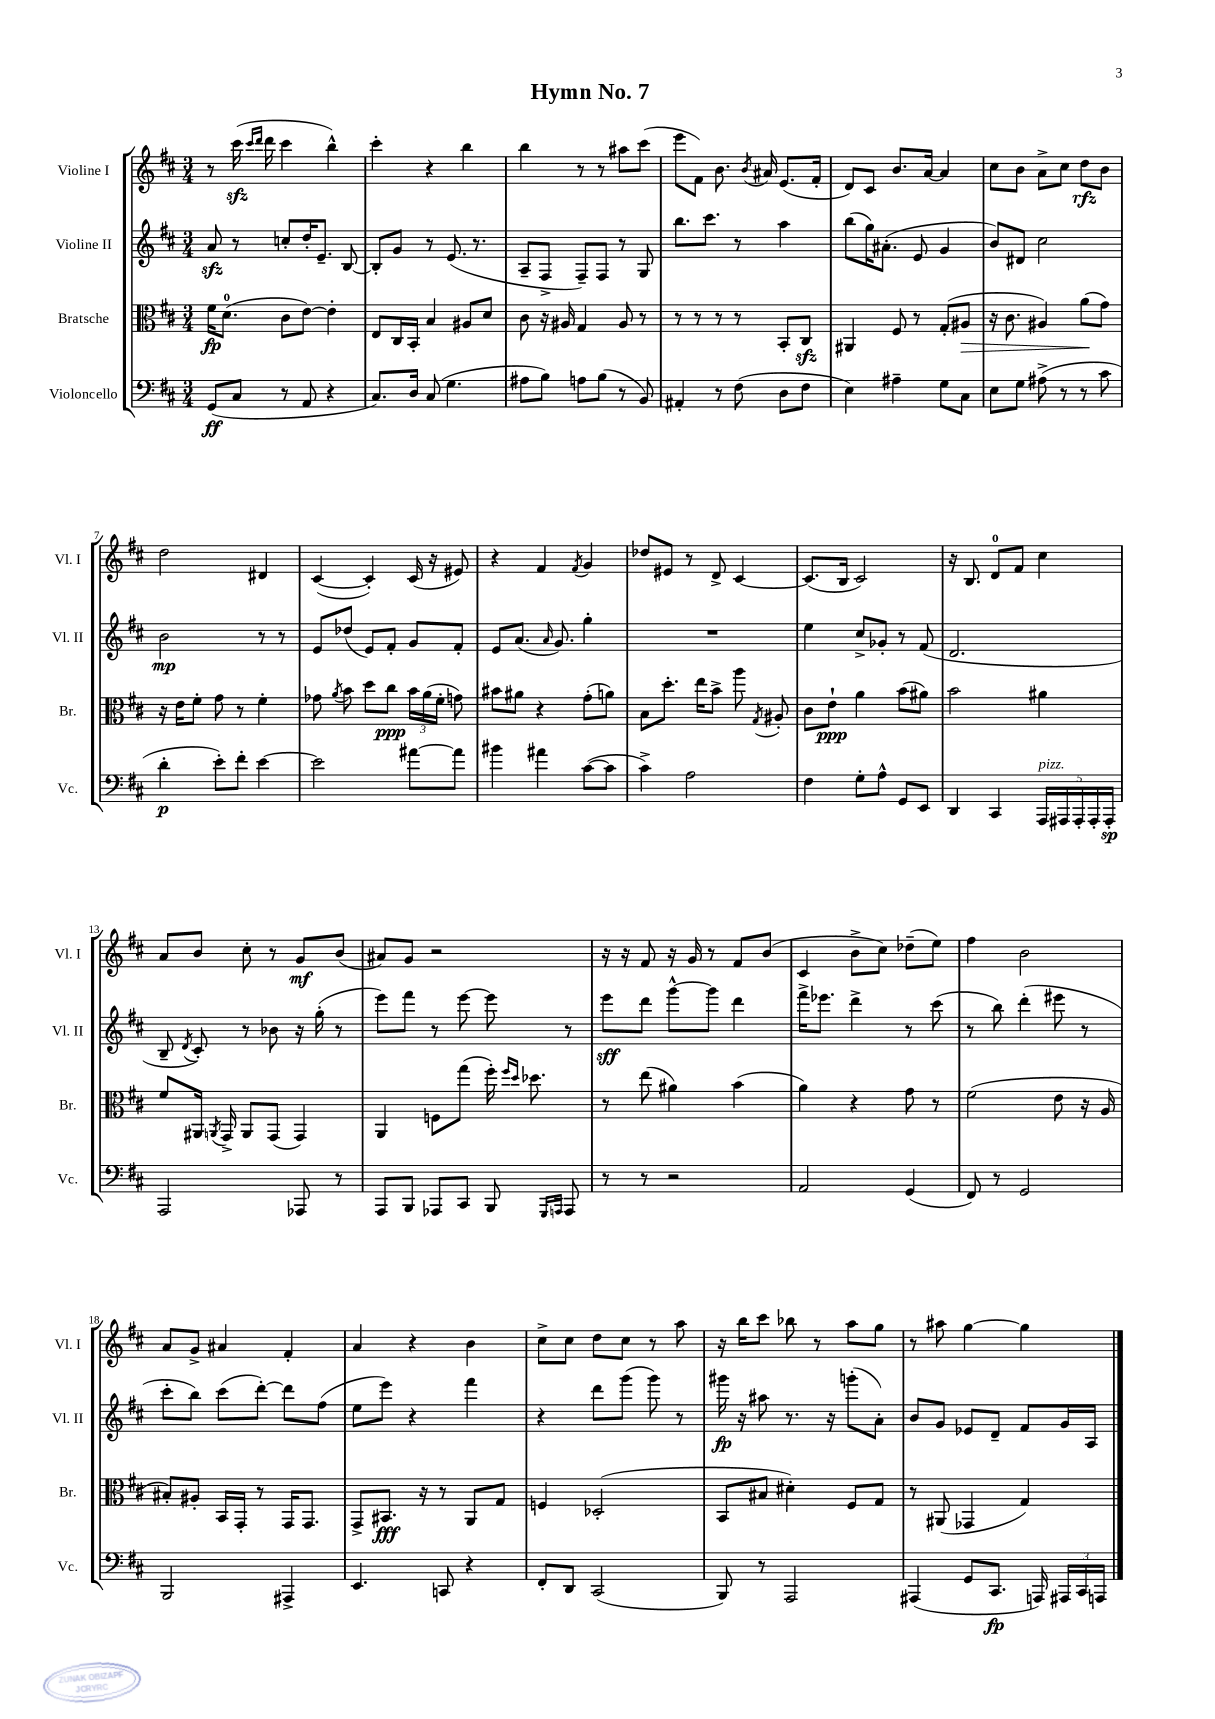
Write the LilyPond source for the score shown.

\header { title = "Hymn No. 7" }
<<
\new StaffGroup <<
\new Staff = "s0" \with { instrumentName = "Violine I" shortInstrumentName = "Vl. I" } {
    \clef treble \key d \major \numericTimeSignature \time 3/4
    \autoBeamOff r8 cis'''16\sfz( \grace { cis'''16[ d'''16] } d'''16 cis'''4 b''4-^) |
    cis'''4-. r4 b''4 |
    b''4 r8 r8 ais''8[ cis'''8]( |
    e'''8[ fis'8]) b'8. \acciaccatura { b'8 } ais'16 e'8.[( fis'16]-. |
    d'8[) cis'8] b'8.[ a'16]~ a'4 |
    cis''8[ b'8] a'8[-> cis''8] d''8[\rfz b'8] |
    d''2 dis'4 |
    cis'4~( cis'4-.) cis'16( r16 eis'8) |
    r4 fis'4 \acciaccatura { fis'8 } g'4 |
    des''8[ eis'8] r8 d'8-> cis'4~ |
    cis'8.[( b16] cis'2) |
    r16 b8. d'8[-0 fis'8] cis''4 |
    a'8[ b'8] cis''8-. r8 g'8[\mf b'8]( |
    ais'8[) g'8] r2 |
    r16 r16 fis'8 r16 g'16 r8 fis'8[ b'8]( |
    cis'4 b'8[-> cis''8]) des''8[--( e''8]) |
    fis''4 b'2 |
    a'8[ g'8]-> ais'4 fis'4-. |
    a'4 r4 b'4 |
    cis''8[-> cis''8] d''8[ cis''8] r8 a''8 |
    r16 b''16[ cis'''8] bes''8 r8 a''8[ g''8] |
    r8 ais''8 g''4~ g''4 \bar "|." |
}
\new Staff = "s1" \with { instrumentName = "Violine II" shortInstrumentName = "Vl. II" } {
    \clef treble \key d \major \numericTimeSignature \time 3/4
    \autoBeamOff a'8\sfz r8 c''8[-. d''16-. e'8.]-- b8~ |
    b8[-. g'8] r8 e'8.( r8. |
    a8[-- fis8]-> fis8[--) fis8] r8 g8 |
    b''8.[ cis'''8.] r8 a''4 |
    b''8[( g''16) ais'8.]-.( e'8 g'4 |
    b'8[) dis'8] cis''2 |
    b'2\mp r8 r8 |
    e'8[ des''8]( e'8[) fis'8]-. g'8[ fis'8]-. |
    e'8[ a'8.]( \grace { a'16 } g'8.) g''4-. |
    R2. |
    e''4 cis''8[-> ges'8]-. r8 fis'8( |
    d'2. |
    b8-- \acciaccatura { d'8 } cis'8-.) r8 bes'8 r16 g''16-.( r8 |
    e'''8[) fis'''8] r8 e'''8~ e'''8 r8 |
    e'''8[\sff d'''8] g'''8[~-^ g'''8] d'''4 |
    fis'''16[-> ees'''8.] d'''4-> r8 cis'''8( |
    r8 b''8) d'''4-.( eis'''8 r8 |
    cis'''8[-. b''8]) cis'''8[( d'''8]~-.) d'''8[ fis''8]( |
    e''8[ e'''8]) r4 fis'''4 |
    r4 d'''8[ g'''8]( g'''8) r8 |
    gis'''16\fp r16 ais''8 r8. r16 g'''8[-.( a'8]-.) |
    b'8[ g'8] ees'8[ d'8]-- fis'8[ g'16 a16] \bar "|." |
}
\new Staff = "s2" \with { instrumentName = "Bratsche" shortInstrumentName = "Br." } {
    \clef alto \key d \major \numericTimeSignature \time 3/4
    \autoBeamOff fis'16[\fp d'8.]-0( cis'8[ e'8]~) e'4-. |
    e8[ cis16 b,16]-. b4 ais8[ d'8] |
    cis'8 r16 ais16 g4 ais8 r8 |
    r8 r8 r8 r8 b,8[-. cis8]\sfz |
    ais,4 fis8 r8 g8[-.( ais8]\> |
    r16 cis'8. ais4) a'8[\!( g'8]) |
    r16 e'16[ fis'8]-. g'8 r8 fis'4-. |
    ges'8 \acciaccatura { a'8 } b'8 d''8[ cis''8]\ppp \tuplet 3/2 { b'16[ a'16( fis'16]-. } g'8) |
    bis'8[ ais'8] r4 g'8[-.( a'8]) |
    b8[ d''8.]-. e''16[ b'8]-> a''8 \acciaccatura { g8 } ais8-. |
    cis'8[ e'8]-!\ppp a'4 b'8[( ais'8]) |
    b'2 ais'4 |
    fis'8[ ais,16] \acciaccatura { a,8 } g,16-> a,8[ g,8]( g,4) |
    a,4 f8[ g''8]( fis''16-.) \grace { fis''16[ d''16] } des''8. |
    r8 e''8( ais'4) b'4( |
    a'4) r4 g'8 r8 |
    fis'2( e'8 r16 a16 |
    bis8[-.) ais8]-. b,16[ g,16]-. r8 g,16[ g,8.] |
    g,8[-> bis,8.]\fff r16 r8 a,8[ g8] |
    f4 des2-.( |
    b,8[ bis8] dis'4-.) fis8[ g8] |
    r8 ais,8( ges,4 g4) \bar "|." |
}
\new Staff = "s3" \with { instrumentName = "Violoncello" shortInstrumentName = "Vc." } {
    \clef bass \key d \major \numericTimeSignature \time 3/4
    \autoBeamOff g,8[\ff( cis8] r8 a,8 r4 |
    cis8.[) d16] cis8( g4. |
    ais8[ b8]) a8[ b8]( r8 b,8) |
    ais,4-. r8 fis8( d8[ fis8] |
    e4) ais4-- g8[ cis8] |
    e8[ g8] ais8->( r8 r8 cis'8 |
    d'4-.\p e'8[-.) fis'8]-. e'4~ |
    e'2 ais'8[~ ais'8] |
    bis'4 ais'4 cis'8[~( cis'8] |
    cis'4->) a2 |
    fis4 g8[-. a8]-^ g,8[ e,8] |
    d,4 cis,4 \tuplet 5/4 { a,,16[^\markup { \italic "pizz." } ais,,16 ais,,16-. ais,,16-. ais,,16]-.\sp } |
    a,,2 aes,,8 r8 |
    a,,8[ b,,8] aes,,8[ cis,8] b,,8 \grace { g,,16[ a,,16] } a,,8 |
    r8 r8 r2 |
    a,2 g,4( |
    fis,8) r8 g,2 |
    b,,2 ais,,4-> |
    e,4. c,8 r4 |
    fis,8[-. d,8] cis,2( |
    b,,8) r8 a,,2 |
    ais,,4( g,8[ cis,8.]\fp a,,16) \tuplet 3/2 { ais,,16[ cis,16 a,,16] } \bar "|." |
}
>>
>>
